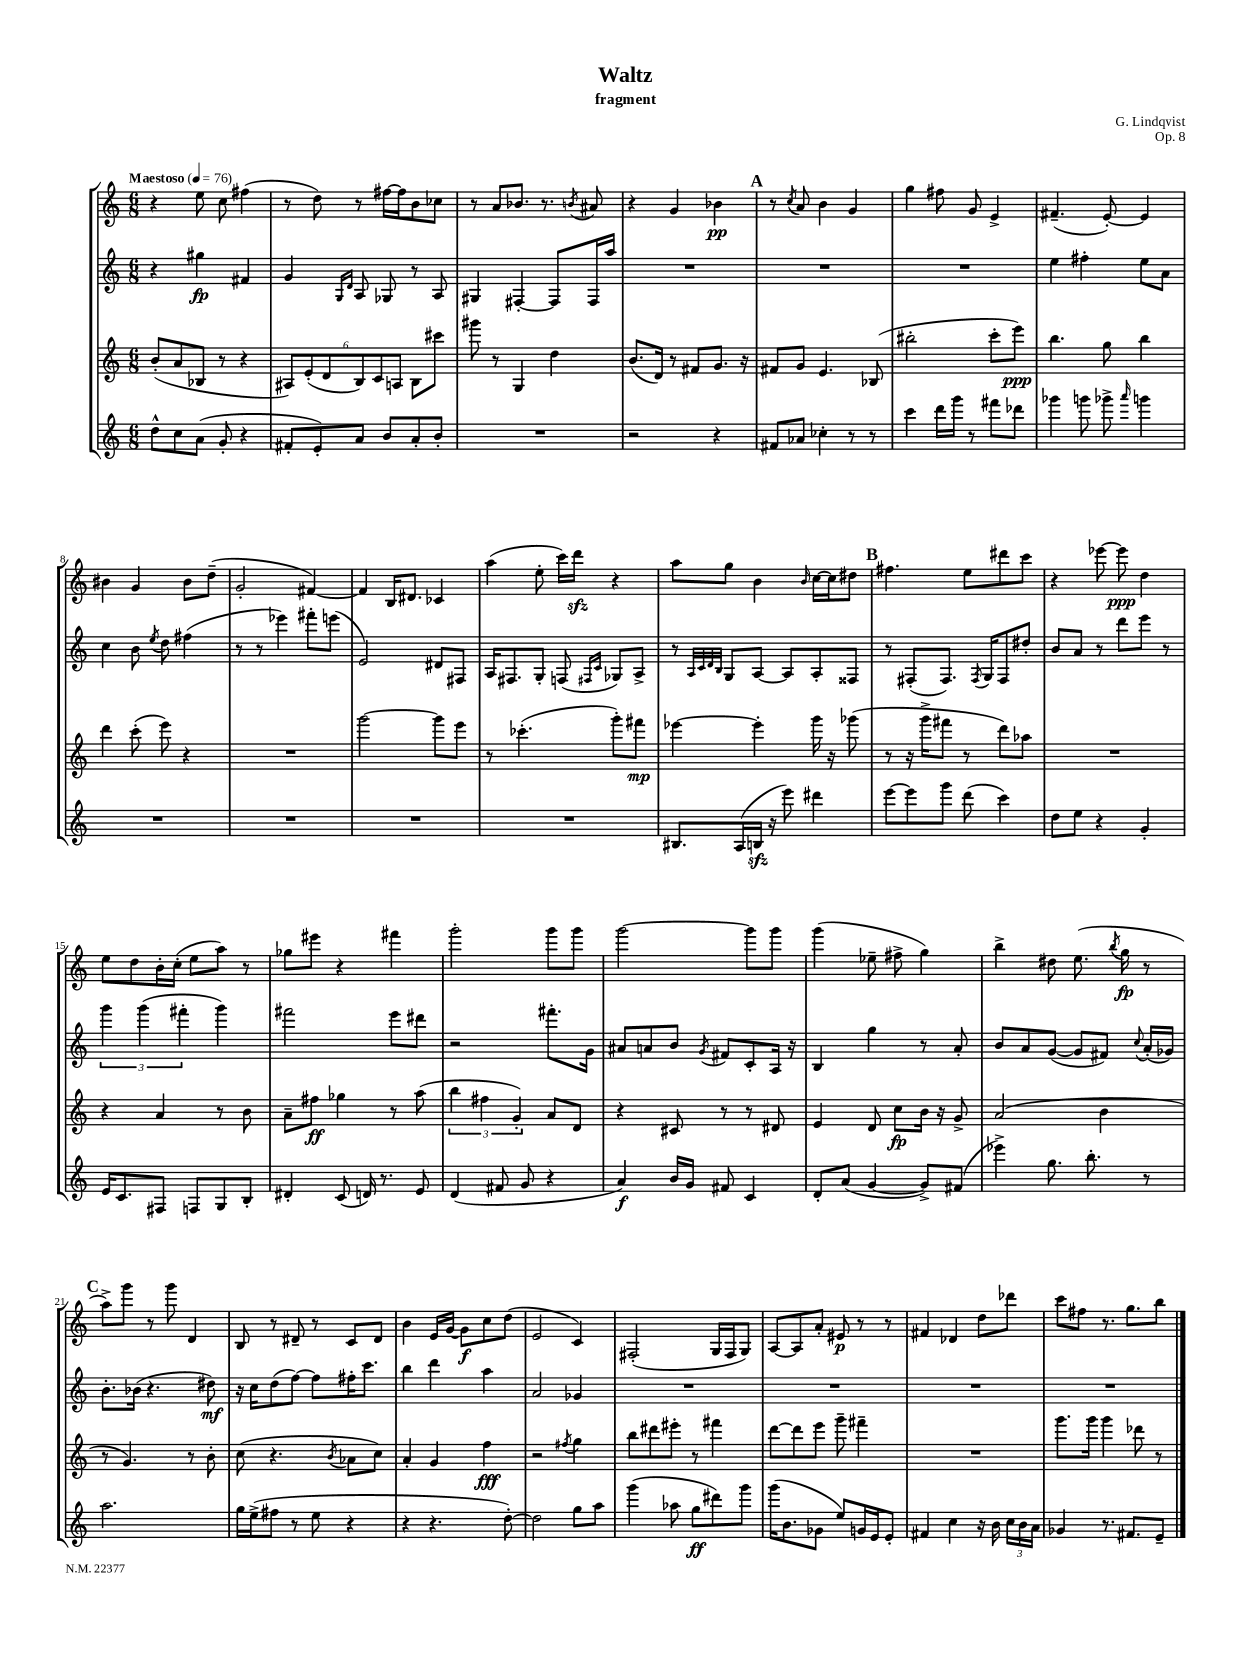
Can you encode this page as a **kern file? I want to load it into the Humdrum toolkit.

**kern	**dynam	**kern	**dynam	**kern	**dynam	**kern	**dynam
*part4	*part4	*part3	*part3	*part2	*part2	*part1	*part1
*staff4	*staff4	*staff3	*staff3	*staff2	*staff2	*staff1	*staff1
*clefG2	*	*clefG2	*	*clefG2	*	*clefG2	*
*k[]	*	*k[]	*	*k[]	*	*k[]	*
*M6/8	*	*M6/8	*	*M6/8	*	*M6/8	*
*MM76	*	*MM76	*	*MM76	*	*MM76	*
=1	=1	=1	=1	=1	=1	=1	=1
!	!	!	!	!	!	!LO:TX:a:B:t=Maestoso	!
8dd^^\L	.	(8b'/L	.	4r	.	4r	.
8cc\	.	8a/	.	.	.	.	.
(8a\J	.	8B-X/J	.	4gg#X\	fp	8ee\	.
8g'/	.	8r	.	.	.	8cc\	.
4r	.	4r	.	4f#X/	.	(4ff#X\	.
=2	=2	=2	=2	=2	=2	=2	=2
8f#X'/L	.	12A#X/L)	.	4g/	.	8r	.
.	.	(12e'/	.	.	.	.	.
8e'/)	.	.	.	.	.	8dd\)	.
.	.	12d/	.	.	.	.	.
.	.	.	.	16qqG/LL	.	.	.
.	.	.	.	16qqd/JJ	.	.	.
8a/J	.	12B/)	.	8A/	.	8r	.
.	.	12c/	.	.	.	.	.
8b/L	.	.	.	8G-X/	.	[16ff#X\LL	.
.	.	12An/J	.	.	.	.	.
.	.	.	.	.	.	16ff#\J]	.
8a'/	.	8B\L	.	8r	.	8b\	.
8b'/J	.	8ccc#X\J	.	8A/	.	8cc-X\J	.
=3	=3	=3	=3	=3	=3	=3	=3
2.r	.	8ggg#X\	.	4G#X/	.	8r	.
.	.	8r	.	.	.	8a/L	.
.	.	4G/	.	[4F#X'/	.	8.b-X/J	.
.	.	.	.	.	.	8.r	.
.	.	4dd\	.	8F#/L]	.	.	.
.	.	.	.	.	.	8qbn/	.
.	.	.	.	16F#/L	.	8a#X/	.
.	.	.	.	16aa/JJ	.	.	.
=4	=4	=4	=4	=4	=4	=4	=4
2r	.	(8.b/L	.	2.r	.	4r	.
.	.	16d/Jk)	.	.	.	.	.
.	.	8r	.	.	.	4g/	.
.	.	8f#X/L	.	.	.	.	.
4r	.	8.g/J	.	.	.	4b-X\	pp
.	.	16r	.	.	.	.	.
!!LO:REH:place=s1:t=A
=5	=5	=5	=5	=5	=5	=5	=5
8f#X/L	.	8f#X/L	.	2.r	.	8r	.
.	.	.	.	.	.	8qcc/	.
8a-X/J	.	8g/J	.	.	.	8a/	.
4cc-X'\	.	4.e/	.	.	.	4b\	.
8r	.	.	.	.	.	4g/	.
8r	.	(8B-X/	.	.	.	.	.
=6	=6	=6	=6	=6	=6	=6	=6
4ccc\	.	2bb#X'\	.	2.r	.	4gg\	.
16ddd\LL	.	.	.	.	.	8ff#X\	.
16ggg\JJ	.	.	.	.	.	.	.
8r	.	.	.	.	.	8g/	.
8fff#X\L	.	8ccc'\L	.	.	.	4e^/	.
8ddd-X\J	.	8eee\J)	ppp	.	.	.	.
=7	=7	=7	=7	=7	=7	=7	=7
4ggg-X\	.	4.bb\	.	4ee\	.	(4.f#X~/	.
8gggn\	.	.	.	4ff#X'\	.	.	.
8ggg-X^\	.	8gg\	.	.	.	[8e'/)	.
16qqaaa/	.	.	.	.	.	.	.
4gggn\	.	4bb\	.	8ee\L	.	4e/]	.
.	.	.	.	8a\J	.	.	.
!!LO:LB:g=z
=8	=8	=8	=8	=8	=8	=8	=8
2.r	.	4ddd\	.	4cc\	.	4b#X\	.
.	.	(8ccc'\	.	8b\	.	4g/	.
.	.	.	.	8qee/	.	.	.
.	.	8eee\)	.	8dd\	.	.	.
.	.	4r	.	(4ff#X\	.	8b#\L	.
.	.	.	.	.	.	(8dd~\J	.
=9	=9	=9	=9	=9	=9	=9	=9
2.r	.	2.r	.	8r	.	2g'/	.
.	.	.	.	8r	.	.	.
.	.	.	.	4eee-X\)	.	.	.
.	.	.	.	8fff#X'\L	.	[4f#X/)	.
.	.	.	.	(8eeen\J	.	.	.
=10	=10	=10	=10	=10	=10	=10	=10
2.r	.	[2ggg\	.	2e/)	.	4f#/]	.
.	.	.	.	.	.	16B/KL	.
.	.	.	.	.	.	8.d#X/J	.
.	.	8ggg\L]	.	8d#X/L	.	4c-X/	.
.	.	8eee\J	.	8F#X/J	.	.	.
=11	=11	=11	=11	=11	=11	=11	=11
2.r	.	8r	.	16A/KL	.	(4aa\	.
.	.	.	.	8.F#X/	.	.	.
.	.	(4.ccc-X'\	.	.	.	.	.
.	.	.	.	8G'/J	.	8ee'\	.
.	.	.	.	(8Fn/	.	16ccc\LL)	.
.	.	.	.	.	.	16dddzz\JJ	.
.	.	.	.	16qqF#X/LL	.	.	.
.	.	.	.	16qqc/JJ	.	.	.
.	.	8ggg'\L)	.	8G-X/L)	.	4r	.
.	.	8fff#X\J	mp	8A^/J	.	.	.
=12	=12	=12	=12	=12	=12	=12	=12
8.B#X/L	.	[4eee-X\	.	8r	.	8aa\L	.
.	.	.	.	32qqA/LLL	.	.	.
.	.	.	.	32qqc/	.	.	.
.	.	.	.	32qqd/	.	.	.
.	.	.	.	32qqB/JJJ	.	.	.
.	.	.	.	8G/L	.	8gg\J	.
(16A/L	.	.	.	.	.	.	.
16Bnzz/JJ	.	4eee-'\]	.	[8A/J	.	4b\	.
16r	.	.	.	.	.	.	.
8eee\)	.	.	.	8A/L]	.	.	.
.	.	.	.	.	.	16qqb/	.
4ddd#X\	.	16ggg\	.	8A'/	.	[16cc\LL	.
.	.	16r	.	.	.	16cc\J]	.
.	.	(8ggg-X\	.	8F##X/J	.	8dd#X\J	.
!!LO:REH:place=s1:t=B
=13	=13	=13	=13	=13	=13	=13	=13
[8eee\L	.	8r	.	8r	.	4.ff#X\	.
8eee\]	.	16r	.	(8F#X'/L	.	.	.
.	.	16ggg^\KL	.	.	.	.	.
8ggg\J	.	8fff#X\J	.	8.F#/J)	.	.	.
(8ddd\	.	8r	.	.	.	8ee\L	.
.	.	.	.	8qF#/	.	.	.
.	.	.	.	16G/KL	.	.	.
4ccc\)	.	8ddd\L)	.	8F#/	.	8ddd#X\	.
.	.	8aa-X\J	.	8dd#X'/J	.	8ccc\J	.
=14	=14	=14	=14	=14	=14	=14	=14
8dd\L	.	2.r	.	8b/L	.	4r	.
8ee\J	.	.	.	8a/J	.	.	.
4r	.	.	.	8r	.	[8eee-X\	.
.	.	.	.	8ddd\L	.	8eee-\]	ppp
4g'/	.	.	.	8eee\J	.	4dd\	.
.	.	.	.	8r	.	.	.
!!LO:LB:g=z
=15	=15	=15	=15	=15	=15	=15	=15
16e/KL	.	4r	.	6ggg\	.	8ee\L	.
8.c/	.	.	.	.	.	.	.
.	.	.	.	.	.	8dd\	.
.	.	.	.	(6ggg\	.	.	.
8F#X/J	.	4a/	.	.	.	16b'\L	.
.	.	.	.	.	.	(16cc'\JJ	.
.	.	.	.	6fff#X'\	.	.	.
8Fn/L	.	.	.	.	.	8ee\L	.
8G/	.	8r	.	4ggg\)	.	8aa\J)	.
8B'/J	.	8b\	.	.	.	8r	.
=16	=16	=16	=16	=16	=16	=16	=16
4d#X'/	.	8a~\L	.	2fff#X\	.	8gg-X\L	.
.	.	8ff#X\J	ff	.	.	8eee#X\J	.
(8c/	.	4gg-X\	.	.	.	4r	.
16dn/)	.	.	.	.	.	.	.
8.r	.	.	.	.	.	.	.
.	.	8r	.	8eee\L	.	4fff#X\	.
8e/	.	(8aa\	.	8ddd#X\J	.	.	.
=17	=17	=17	=17	=17	=17	=17	=17
(4d/	.	6bb\	.	2r	.	2ggg'\	.
.	.	6ff#X\	.	.	.	.	.
8f#X/	.	.	.	.	.	.	.
.	.	6g'/)	.	.	.	.	.
8g/	.	.	.	.	.	.	.
4r	.	8a/L	.	8.fff#X'\L	.	8ggg\L	.
.	.	8d/J	.	.	.	8ggg\J	.
.	.	.	.	16g\Jk	.	.	.
=18	=18	=18	=18	=18	=18	=18	=18
4a/)	f	4r	.	8a#X/L	.	[2ggg\	.
.	.	.	.	8an/	.	.	.
16b/LL	.	8c#X/	.	8b/J	.	.	.
16g/JJ	.	.	.	.	.	.	.
.	.	.	.	8qg/	.	.	.
8f#X/	.	8r	.	8f#X/L	.	.	.
4c/	.	8r	.	8c'/	.	8ggg\L]	.
.	.	8d#X/	.	16A/Jk	.	8ggg\J	.
.	.	.	.	16r	.	.	.
=19	=19	=19	=19	=19	=19	=19	=19
8d'/L	.	4e/	.	4B/	.	(4ggg\	.
(8a/J	.	.	.	.	.	.	.
[4g/	.	8d/	.	4gg\	.	8ee-X~\	.
.	.	8cc\L	fp	.	.	8ff#X^\	.
8g^/L])	.	16b\Jk	.	8r	.	4gg\)	.
.	.	16r	.	.	.	.	.
(8f#X/J	.	8g^/	.	8a'/	.	.	.
=20	=20	=20	=20	=20	=20	=20	=20
4eee-X^\)	.	(2a/	.	8b/L	.	4bb^\	.
.	.	.	.	8a/	.	.	.
8.gg\	.	.	.	([8g/J	.	8dd#X\	.
.	.	.	.	8g/L]	.	(8.ee\	.
8.bb'\	.	.	.	.	.	.	.
.	.	4b\	.	8f#X/J)	.	.	.
.	.	.	.	.	.	8qbb/	.
.	.	.	.	.	.	16gg\	fp
.	.	.	.	8qqcc/	.	.	.
8r	.	.	.	(16a'/LL	.	8r	.
.	.	.	.	16g-X/JJ)	.	.	.
!!LO:LB:g=z
!!LO:REH:place=s1:t=C
=21	=21	=21	=21	=21	=21	=21	=21
2.aa\	.	8r	.	8.b'\L	.	8aa^\L)	.
.	.	4.g/)	.	.	.	8ggg\J	.
.	.	.	.	(16b-X\Jk	.	.	.
.	.	.	.	4.r	.	8r	.
.	.	.	.	.	.	8ggg\	.
.	.	8r	.	.	.	4d/	.
.	.	8b'\	.	8dd#X\)	mf	.	.
=22	=22	=22	=22	=22	=22	=22	=22
16gg\LL	.	(8cc\	.	16r	.	8B/	.
(16ee^\J	.	.	.	16cc\KL	.	.	.
8ff#X\J	.	4.r	.	(8dd\	.	8r	.
8r	.	.	.	[8ff\J)	.	8d#X~/	.
8ee\	.	.	.	8ff\L]	.	8r	.
.	.	8qb/	.	.	.	.	.
4r	.	8a-X\L	.	16ff#X'\K	.	8c/L	.
.	.	.	.	8.ccc\J	.	.	.
.	.	8cc\J)	.	.	.	8d#/J	.
=23	=23	=23	=23	=23	=23	=23	=23
4r	.	4a'/	.	4bb\	.	4b\	.
4.r	.	4g/	.	4ddd\	.	16e/LL	.
.	.	.	.	.	.	[16g/JJ	.
.	.	.	.	.	.	8g\L]	f
.	.	4ff\	fff	4aa\	.	8cc\	.
[8dd'\)	.	.	.	.	.	(8dd\J	.
=24	=24	=24	=24	=24	=24	=24	=24
2dd\]	.	2r	.	2a/	.	2e/	.
.	.	8qff#X/	.	.	.	.	.
8gg\L	.	4gg\	.	4g-X/	.	4c/)	.
8aa\J	.	.	.	.	.	.	.
=25	=25	=25	=25	=25	=25	=25	=25
(4ggg\	.	8bb\L	.	2.r	.	(2F#X'/	.
.	.	8ddd#X\	.	.	.	.	.
8aa-X\	.	8eee#X'\J	.	.	.	.	.
8gg\L	ff	8r	.	.	.	.	.
8ddd#X\)	.	4fff#X\	.	.	.	16G/LL	.
.	.	.	.	.	.	16F#/J	.
8ggg\J	.	.	.	.	.	8G/J)	.
=26	=26	=26	=26	=26	=26	=26	=26
(16ggg\KL	.	[8ddd\L	.	2.r	.	[8A/L	.
8.b\	.	.	.	.	.	.	.
.	.	8ddd\]	.	.	.	8A/]	.
8g-X\J	.	8eee\J	.	.	.	8a'/J	.
8ee/L)	.	8ggg~\	.	.	.	8e#X/	p
16gn/L	.	4fff#X~\	.	.	.	8r	.
16e/J	.	.	.	.	.	.	.
8e'/J	.	.	.	.	.	8r	.
=27	=27	=27	=27	=27	=27	=27	=27
4f#X/	.	2.r	.	2.r	.	4f#X/	.
4cc\	.	.	.	.	.	4d-X/	.
16r	.	.	.	.	.	8dd\L	.
16b\	.	.	.	.	.	.	.
24cc\LL	.	.	.	.	.	8ddd-X\J	.
24b\	.	.	.	.	.	.	.
24a\JJ	.	.	.	.	.	.	.
=28	=28	=28	=28	=28	=28	=28	=28
4g-X/	.	8.ggg\L	.	2.r	.	8ccc\L	.
.	.	.	.	.	.	8ff#X\J	.
.	.	16ggg\Jk	.	.	.	.	.
8.r	.	4ggg\	.	.	.	8.r	.
8.f#X/L	.	.	.	.	.	8.gg\L	.
.	.	8ddd-X\	.	.	.	.	.
8e~/J	.	8r	.	.	.	8bb\J	.
==	==	==	==	==	==	==	==
*-	*-	*-	*-	*-	*-	*-	*-
